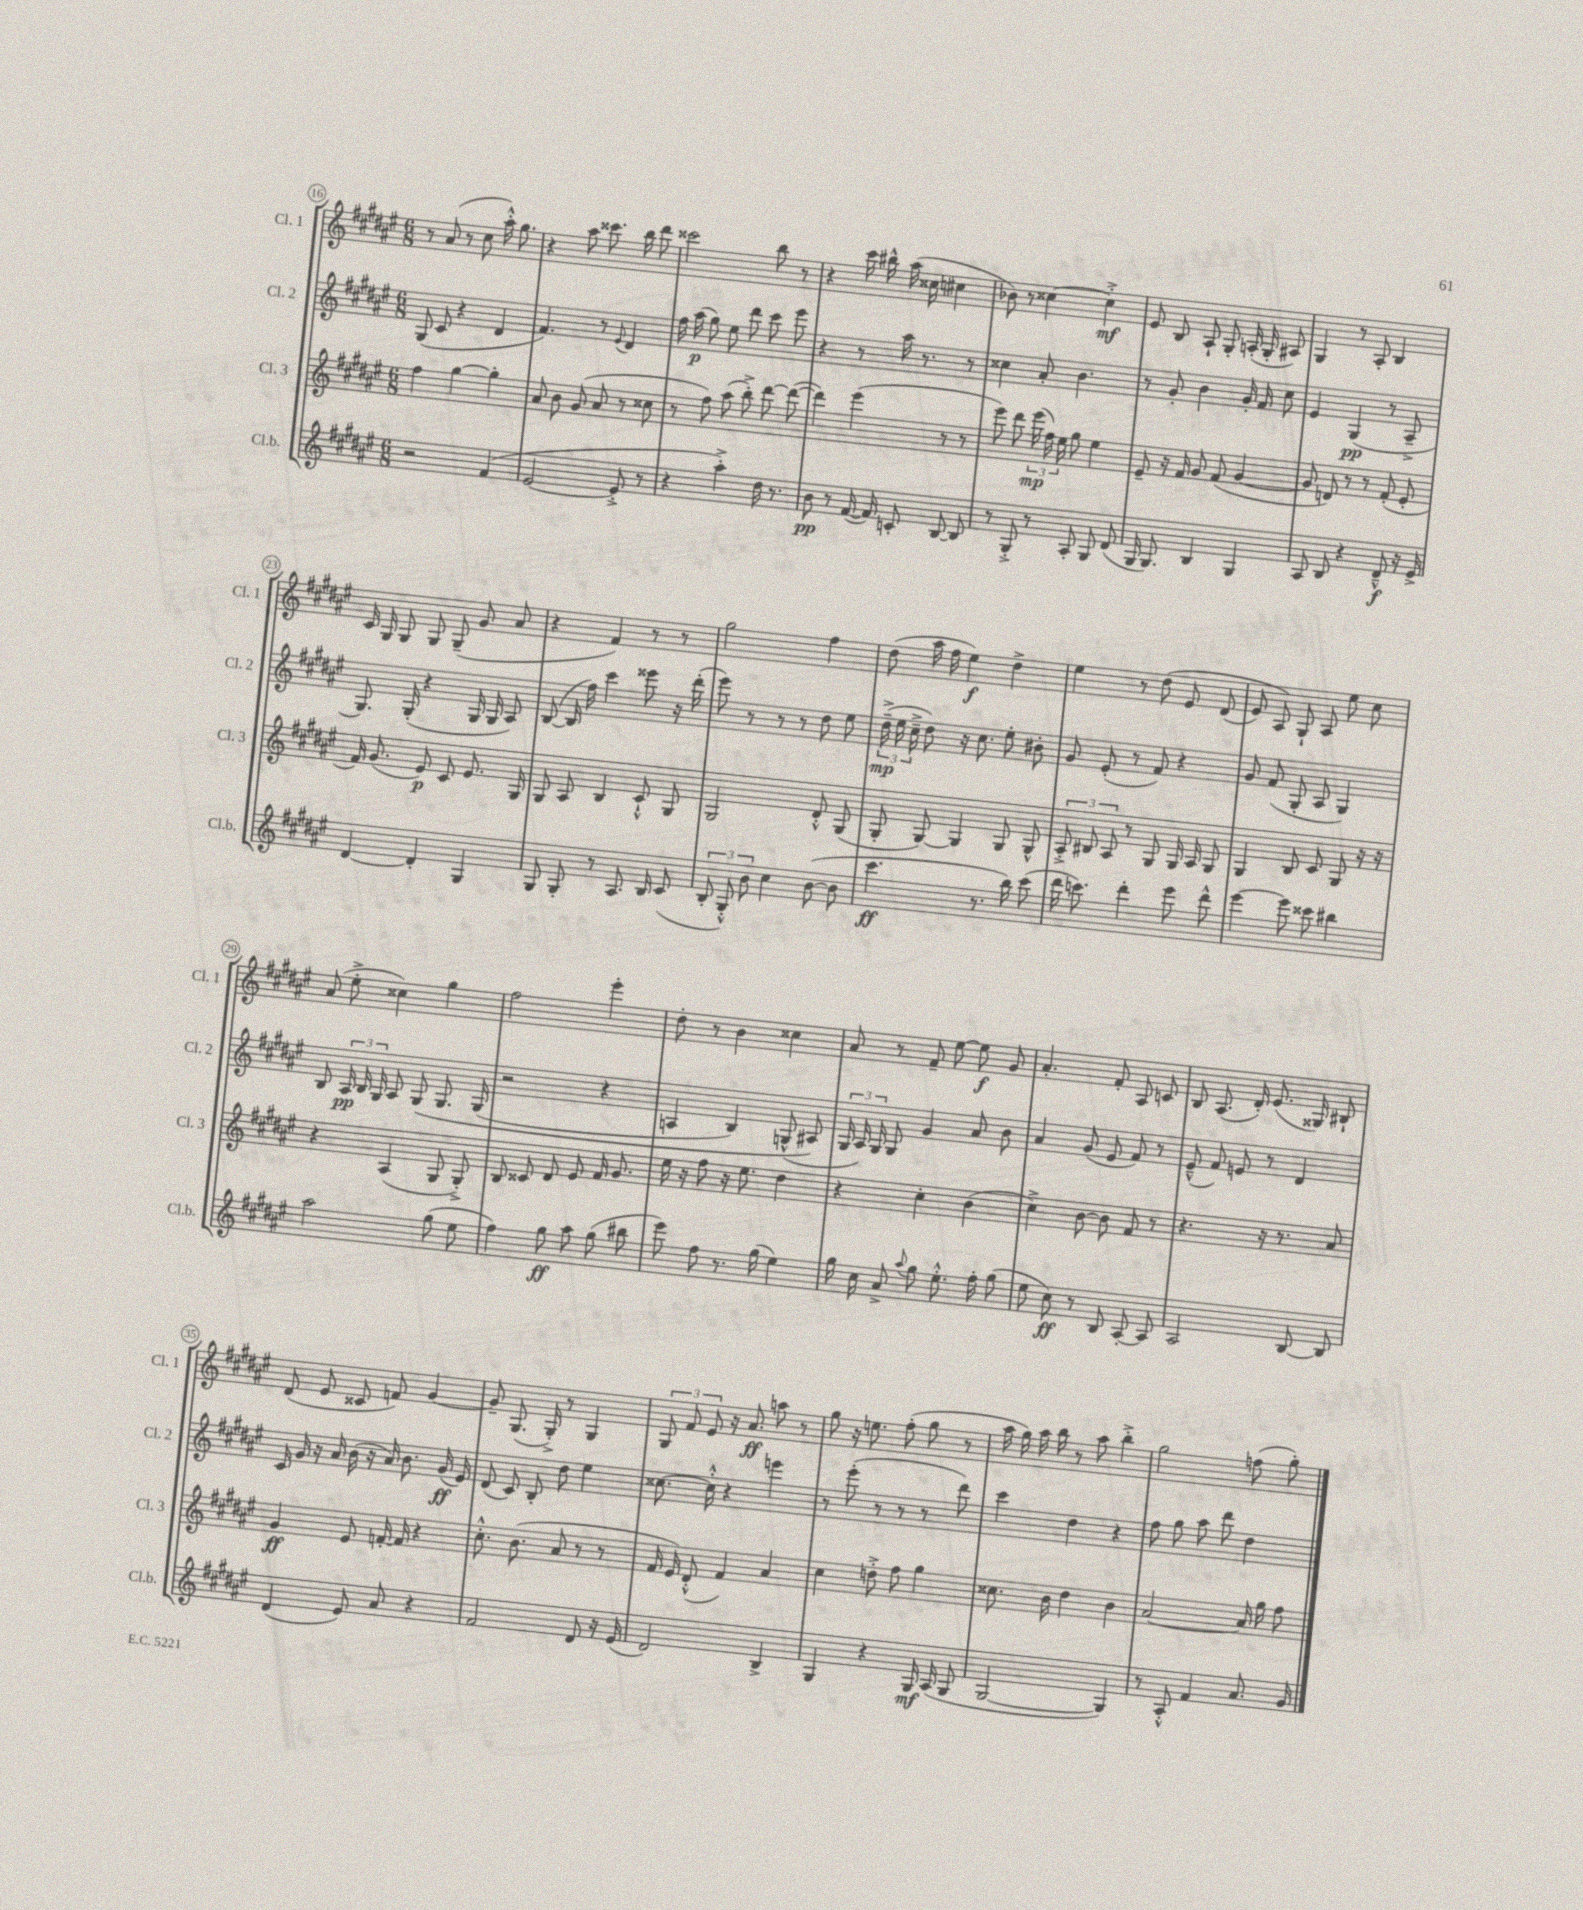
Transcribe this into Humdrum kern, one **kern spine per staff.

**kern	**kern	**kern	**kern
*staff4	*staff3	*staff2	*staff1
*clefG2	*clefG2	*clefG2	*clefG2
*k[f#c#g#d#a#e#]	*k[f#c#g#d#a#e#]	*k[f#c#g#d#a#e#]	*k[f#c#g#d#a#e#]
*M6/8	*M6/8	*M6/8	*M6/8
2r	4ff#\	(8G#/	8r
.	.	8c#/	(8a#/
.	[4gg#\	4r	8r
.	.	.	8cc#\
(4f#/	4gg#'\]	4d#/	16aa#'^^\)
.	.	.	8.gg#\
=	=	=	=
[2e#/	8a#/	4.f#/)	4r
.	8b\	.	.
.	(8g#/	.	8aa#\
.	8a#/	8r	8.ccc##\
.	.	8qqe#/	.
8e#'^/]	8r	4d#/	.
.	.	.	16bb\
8r	8cc##\	.	8ddd#\
=	=	=	=
4r	8r	16ff#\	2ccc##\
.	.	(16aa#\	.
.	8ff#\)	8gg#\)	.
4aa#'^\)	(8aa#\	8ee#\	.
.	8bb'^\)	8ddd#\	.
16dd#\	[8ddd#\	8ccc#\	8bb\
8.r	.	.	.
.	(8ddd#\_	8eee#\	8r
=	=	=	=
8b\	4ddd#\])	4r	4r
8r	.	.	.
([16f#/	(4eee#\	8r	16ccc#\
16f#/])	.	.	16bb#^^\
8c'/	.	16aa#\	(16aa#\
.	.	8.r	16cc##\
[8B/	8r	.	4cc#\
8B/]	8r	8r	.
=	=	=	=
8r	8eee#\)	4cc##\	8b-\)
8G#'^/	8ddd#\	.	8r
8r	(24eee#\	8a#'/	[4cc##\
.	24ff#\)	.	.
.	24ee#\	.	.
8A#'/	8gg#\	4.b\	.
8G#/	4ee#\	.	4cc##'^\]
(8d#/	.	.	.
=	=	=	=
16G#/	8e#~/	8r	8e#/
8.G#/)	.	.	.
.	16r	8g#'/	8B/
.	16f#/	.	.
4B/	8g#/	4b\	8A#`/
.	(8f#/	.	8G#'/
4G#/	[4g#/	16g#'/	(16A'/
.	.	16f#/	16G#'/
.	.	8cc#\	8A#/)
=	=	=	=
8A#/	8g#/]	4e#/	4G#/
8B/	8d/)	.	.
4r	8r	(4G#/	8r
.	8r	.	8A#'/
8d#~^^/	(8f#'/	8r	4B/
16r	8e#'/	8A#~^/	.
16e#^/	.	.	.
=	=	=	=
[4d#/	16f#/)	8.G#/)	16c#/
.	(8.g#/	.	16G#/
.	.	.	8G#/
.	.	(16G#'/	.
4d#'/]	8e#/)	4r	8G#/
.	8c#/	.	(8G#~/
4G#/	8.e#/	16G#/	8g#/
.	.	16G#/	.
.	.	8A#/)	8a#/
.	16G#/	.	.
=	=	=	=
8G#/	8G#/	([8B/	4r
8G#'/	8A#/	16B/]	.
.	.	16ff#\)	.
8r	4B/	4ccc#\	4f#/)
8.A#/	.	.	.
.	8c#`^^/	8eee##\	8r
16B/	.	.	.
(8c#/	8G#/	16r	8r
.	.	(16ddd#'\	.
=	=	=	=
12B'/	2G#/	8eee#\)	2gg#\
12G#'^^/)	.	.	.
.	.	8r	.
12b\	.	.	.
4cc#\	.	8r	.
.	.	8r	.
([8b\	8d#'^^/	8dd#\	4ff#\
8b\]	(8G#/	8ee#\	.
=	=	=	=
4.ccc#\	8G#'/	(24dd#~^\	(8dd#\
.	.	24ee#\	.
.	.	24cc#~^\	.
.	[8G#/)	8dd#\)	16aa#\
.	.	.	16ff#\
.	4G#/]	16r	4ee#\)
.	.	8.cc#\	.
8.r	.	.	.
.	8G#/	8ee#'\	4dd#^\
16bb\)	.	.	.
(8ccc#\	8G#^^/	8b#'\	.
=	=	=	=
16ddd#\	12A#'^/	8g#/	4ee#\
8.ccc\)	.	.	.
.	12B#/	.	.
.	.	(8e#'/	.
.	12A#/	.	.
4ddd#'\	8r	8r	8r
.	8G#/	8f#/)	&(8dd#\
8eee#\	16G#/	4r	8e#/
.	16A#/	.	.
8ddd#^^\	8G#/	.	(8d#/
=	=	=	=
[4eee#\	4G#/	8g#/	8e#/)
.	.	(8f#/	8A#/&)
8eee#\]	8B/	8G#'/	8G#`/
8ccc##\	8c#/	8A#/	8A#/
4bb#\	8G#/	4G#/)	8ee#\
.	16r	.	8cc#\
.	16r	.	.
=	=	=	=
2aa#\	4r	8B/	(8a#/
.	.	24A#/	8ee#'^\
.	.	24B/	.
.	.	24G#/	.
.	(4A#/	8A#/	4cc##\)
.	.	&(8G#/	.
(8gg#\	8G#/	8.G#/	4gg#\
8ee#\	8G#'^/)	.	.
.	.	(16G#/	.
=	=	=	=
4ff#\)	8B/	2r	2ff#\
.	8c##/	.	.
8gg#\	8d#/	.	.
8aa#\	8e#/	.	.
(8gg#\	16f#/	4r	4eee#'\
.	8.g#/	.	.
8bb#\	.	.	.
=	=	=	=
8eee#\)	16ee#\	4A/	8dd#'\
.	16r	.	.
8ff#\	8ff#\	.	8r
8.r	16r	4B/)	4b\
.	8.ee#\	.	.
(16gg#\	.	.	.
4ee#\)	4dd#\	(8G^^/	4cc##\
.	.	8A#/&)	.
=	=	=	=
16gg#\	4r	24G#/	8a#/
.	.	24A#/)	.
16cc#\	.	.	.
.	.	24G#/	.
8a#^/	.	8G#/	8r
8qqaa#/	.	.	.
8gg#\	4cc#'\	4g#/	8f#~/
8.ee#'^^\	.	.	[8ee#\
.	(4b\	8a#/	8ee#\]
16ff#'\	.	.	.
(8gg#\	.	8b\	8g#/
=	=	=	=
8ee#\	4cc#^\)	4a#/	4.a#'/
8cc#\)	.	.	.
8r	[8b\	(8g#/	.
8B/	8b\]	8e#/	8f#'/
[8A#'/	8f#/	8f#/)	8A#/
8A#/]	8r	8r	8c/
=	=	=	=
2A#/	4.r	(8e#~^^/	8B/
.	.	8f#/)	(8.A#/
.	.	8e/	.
.	.	.	16d#'/)
.	16r	8r	(8.e#/
.	8.r	.	.
[8B/	.	4d#/	.
.	.	.	16G##/)
8B/]	8a#/	.	8B#`/
=	=	=	=
(4d#/	4g#/	16c#/	(8d#/
.	.	16g#/	.
.	.	16r	8e#/
.	.	16a#/	.
8e#/)	8e#/	(16b\	8c##/
.	.	16r	.
8a#/	[16f'/	16a#/)	8f/)
.	16f/]	8.b\	.
4r	4r	.	[4g#/
.	.	(16g#/	.
.	.	16e#/)	.
=	=	=	=
2f#/	8.cc#'^^\	(8d#/	8g#~/]
.	.	8c#/)	(8.G#/
.	(8.b\	.	.
.	.	8B'/	.
.	.	.	16G#'^/)
.	8a#/	8dd#\	8r
8d#/	8r	4ee#\	4G#/
16r	8r	.	.
(16e#/	.	.	.
=	=	=	=
2d#/)	16f#/	[8.cc##\	12G#/
.	16e#/)	.	.
.	.	.	12f#/
.	(8d#'^^/	.	.
.	.	.	12e#/
.	.	16cc##'^^\]	.
.	4f#/)	4r	16r
.	.	.	8.a#/
4B^/	4a#/	4eee\	8aa\
.	.	.	8r
=	=	=	=
4G#/	4cc#\	8r	8gg#\
.	.	(8eee#'\	16r
.	.	.	8.ee\
4r	8dd'^\	8r	.
.	8ff#\	8r	(8ff#'\
16G#/	4gg#\	8r	8gg#\
(16A#/	.	.	.
8G#/	.	8ddd#\)	8r
=	=	=	=
[2G#/	8.cc##\	4ccc#\	16aa#\
.	.	.	16gg#\)
.	.	.	16aa#\
.	16b\	.	16bb\
.	4dd#\	4dd#\	8r
.	.	.	8aa#\
4G#/])	4b\	4r	4bb'^\
=	=	=	=
8r	[2a#/	8ff#\	2gg#\
8A#'^^/	.	8gg#\	.
4f#/	.	8aa#\	.
.	.	8ddd#\	.
8.a#/	16a#/]	4dd#\	(8ff\
.	16gg#\	.	.
.	8ff#\	.	8gg#'\)
16g#/	.	.	.
==	==	==	==
*-	*-	*-	*-
